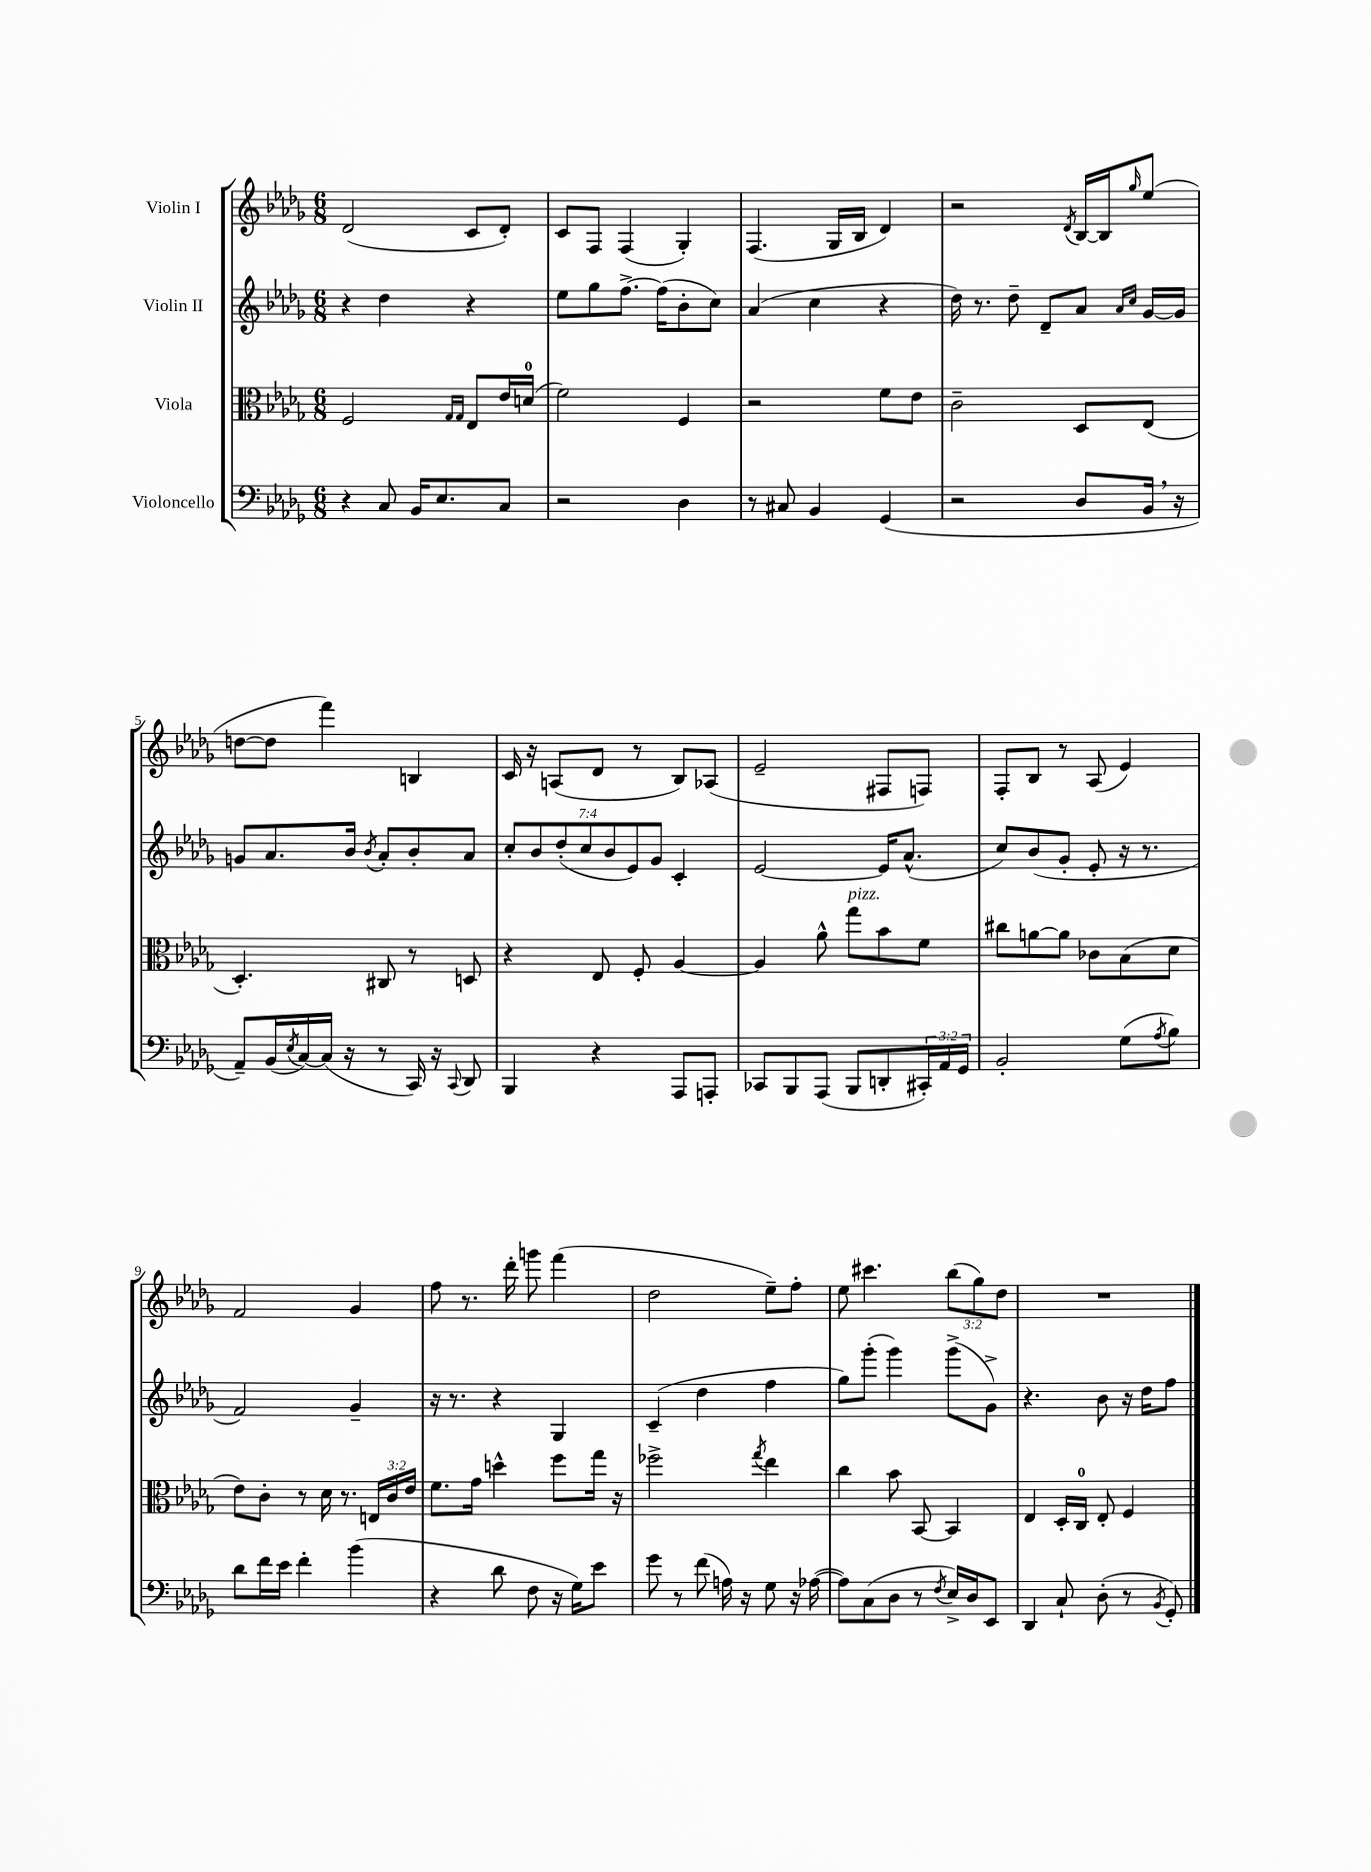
<<
\new StaffGroup <<
\new Staff = "s0" \with { instrumentName = "Violin I" } {
    \clef treble \key des \major \numericTimeSignature \time 6/8 \override Staff.TupletNumber.text = #tuplet-number::calc-fraction-text
    des'2( c'8 des'8-.) |
    c'8 f8 f4( ges4-.) |
    f4.( ges16 bes16 des'4) |
    r2 \acciaccatura { des'8 } bes16~ bes16 \grace { ges''16 } ees''8( |
    d''8~ d''8 f'''4) b4 |
    c'16 r16 a8( des'8 r8 bes8) aes8( |
    ees'2-- fis8 f8) |
    f8-. bes8 r8 aes8( ees'4) |
    f'2 ges'4 |
    f''8 r8. des'''16-. g'''8 f'''4( |
    des''2 ees''8--) f''8-. |
    ees''8 cis'''4. \tuplet 3/2 { bes''8( ges''8) des''8 } |
    R2. \bar "|." |
}
\new Staff = "s1" \with { instrumentName = "Violin II" } {
    \clef treble \key des \major \numericTimeSignature \time 6/8 \override Staff.TupletNumber.text = #tuplet-number::calc-fraction-text
    r4 des''4 r4 |
    ees''8 ges''8 f''8.~-> f''16( bes'8-. c''8) |
    aes'4( c''4 r4 |
    des''16) r8. des''8-- des'8-- aes'8 \grace { aes'16 c''16 } ges'16~ ges'16 |
    g'8 aes'8. bes'16 \acciaccatura { bes'8 } aes'8-. bes'8-. aes'8 |
    \tuplet 7/4 { c''8-. bes'8 des''8-.( c''8 bes'8 ees'8) ges'8 } c'4-. |
    ees'2~ ees'16 aes'8.-^( |
    c''8) bes'8( ges'8-. ees'8-. r16 r8. |
    f'2) ges'4-- |
    r16 r8. r4 ges4 |
    c'4--( des''4 f''4 |
    ges''8) ges'''8-.( ges'''4) ges'''8->( ges'8->) |
    r4. bes'8 r16 des''16 f''8 \bar "|." |
}
\new Staff = "s2" \with { instrumentName = "Viola" } {
    \clef alto \key des \major \numericTimeSignature \time 6/8 \override Staff.TupletNumber.text = #tuplet-number::calc-fraction-text
    f2 \grace { ges16 ges16 } ees8 ees'16 d'16-0( |
    f'2) f4 |
    r2 f'8 ees'8 |
    c'2-- des8 ees8( |
    des4.-.) cis8 r8 d8 |
    r4 ees8 f8-. aes4~ |
    aes4 aes'8-^ ges''8^\markup { \italic "pizz." } bes'8 f'8 |
    cis''8 a'8~ a'8 ces'8 bes8( des'8 |
    ees'8) c'8-. r8 des'16 r8. \tuplet 3/2 { e16 c'16 ees'16 } |
    f'8. ges'16 d''4-^ f''8 ges''16 r16 |
    fes''2-> \acciaccatura { ges''8 } ees''4 |
    c''4 bes'8 bes,8~ bes,4 |
    ees4 des16-. c16-0 ees8-. f4 \bar "|." |
}
\new Staff = "s3" \with { instrumentName = "Violoncello" } {
    \clef bass \key des \major \numericTimeSignature \time 6/8 \override Staff.TupletNumber.text = #tuplet-number::calc-fraction-text
    r4 c8 bes,16 ees8. c8 |
    r2 des4 |
    r8 cis8 bes,4 ges,4( |
    r2 des8 bes,16 \breathe r16 |
    aes,8--) bes,16( \acciaccatura { ees8 } c16~) c16( r16 r8 c,16) r16 \appoggiatura { c,8 } des,8 |
    bes,,4 r4 aes,,8 a,,8-. |
    ces,8 bes,,8 aes,,8( bes,,8 d,8-. \tuplet 3/2 { cis,16-.) aes,16 ges,16 } |
    bes,2-. ges8( \acciaccatura { aes8 } bes8) |
    des'8 f'16 ees'16 f'4-. bes'4( |
    r4 des'8 f8 r16 ges16) ees'8 |
    ges'8 r8 f'8( a16) r16 ges8 r16 aes16~( |
    aes8) c8( des8 r8 \acciaccatura { f8 } ees16->) des16 ees,8 |
    des,4 c8-! des8-.( r8 \acciaccatura { bes,8 } ges,8-.) \bar "|." |
}
>>
>>
